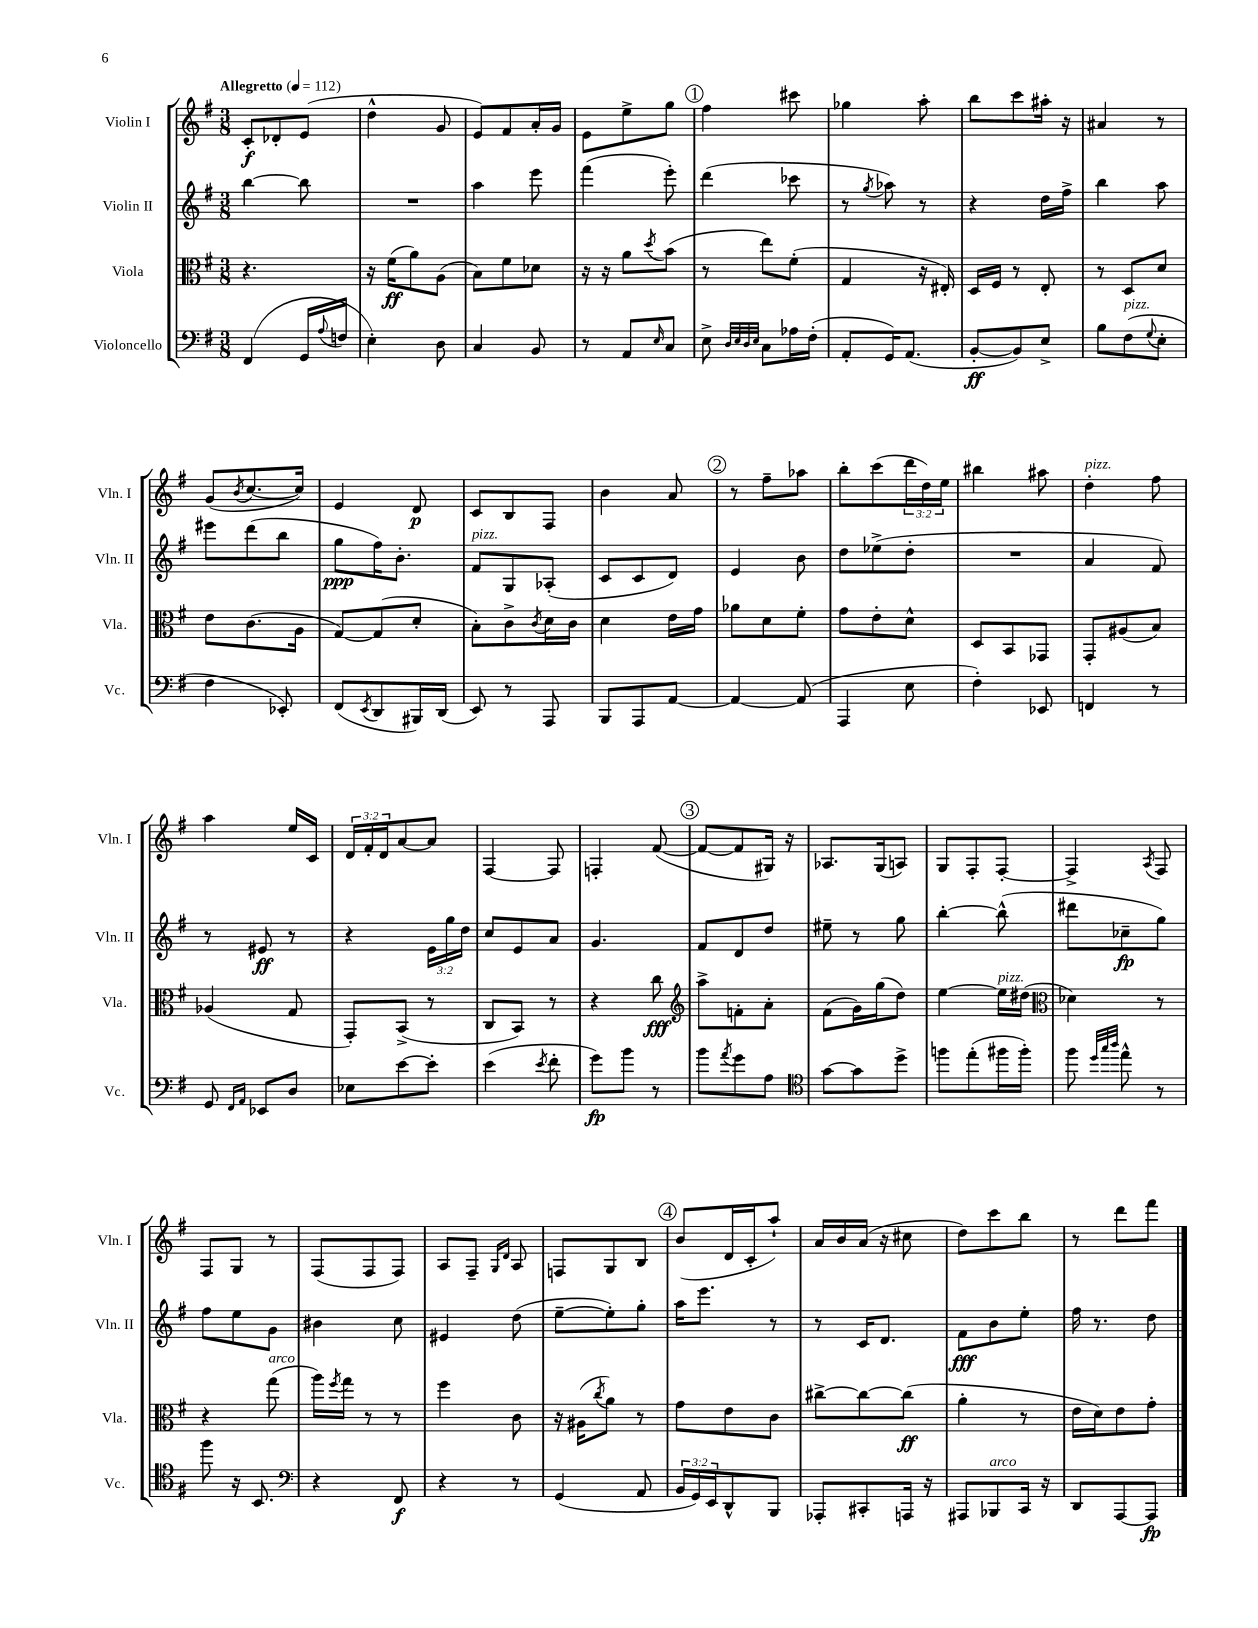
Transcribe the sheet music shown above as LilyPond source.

<<
\new StaffGroup <<
\new Staff = "s0" \with { instrumentName = "Violin I" shortInstrumentName = "Vln. I" } {
    \clef treble \key g \major \numericTimeSignature \time 3/8 \override Staff.TupletNumber.text = #tuplet-number::calc-fraction-text \tempo "Allegretto" 4 = 112
    c'8-.\f des'8-. e'8( |
    d''4-^ g'8 |
    e'8) fis'8 a'16-. g'16 |
    e'8 e''8-> g''8 |
    \mark \markup { \circle "1" } fis''4 cis'''8 |
    ges''4 a''8-. |
    b''8 c'''8 ais''16-. r16 |
    ais'4 r8 |
    g'8( \acciaccatura { b'8 } c''8.~ c''16) |
    e'4 d'8\p |
    c'8 b8 fis8 |
    b'4 a'8 |
    \mark \markup { \circle "2" } r8 fis''8-- aes''8 |
    b''8-. c'''8( \tuplet 3/2 { d'''16 d''16) e''16 } |
    bis''4 ais''8 |
    d''4-.^\markup { \italic "pizz." } fis''8 |
    a''4 e''16 c'16 |
    \tuplet 3/2 { d'16 fis'16-. d'16 } a'8~ a'8 |
    fis4~ fis8 |
    f4-. fis'8~( |
    \mark \markup { \circle "3" } fis'8~ fis'8 gis16) r16 |
    aes8. g16( a8) |
    g8 fis8-. fis8~-. |
    fis4-> \acciaccatura { a8 } fis8 |
    fis8 g8 r8 |
    fis8( fis8 fis8) |
    a8 fis8-- \grace { g16 d'16 } a8 |
    f8 g8 b8 |
    \mark \markup { \circle "4" } b'8( d'16 c'16-. a''8-!) |
    a'16 b'16 a'16( r16 cis''8 |
    d''8) c'''8 b''8 |
    r8 d'''8 fis'''8 \bar "|." |
}
\new Staff = "s1" \with { instrumentName = "Violin II" shortInstrumentName = "Vln. II" } {
    \clef treble \key g \major \numericTimeSignature \time 3/8 \override Staff.TupletNumber.text = #tuplet-number::calc-fraction-text
    b''4~ b''8 |
    R4. |
    a''4 e'''8 |
    fis'''4( e'''8-.) |
    \mark \markup { \circle "1" } d'''4( ces'''8 |
    r8 \acciaccatura { g''8 } aes''8) r8 |
    r4 d''16 fis''16-> |
    b''4 a''8 |
    eis'''8 d'''8( b''8 |
    g''8\ppp fis''16) b'8.-. |
    fis'8^\markup { \italic "pizz." } g8 aes8-.( |
    c'8 c'8 d'8) |
    \mark \markup { \circle "2" } e'4 b'8 |
    d''8 ees''8->( d''8-. |
    R4. |
    a'4 fis'8) |
    r8 eis'8\ff r8 |
    r4 \tuplet 3/2 { e'16 g''16 d''16 } |
    c''8 e'8 a'8 |
    g'4. |
    \mark \markup { \circle "3" } fis'8 d'8 d''8 |
    eis''8-- r8 g''8 |
    b''4~-. b''8-^( |
    dis'''8 ces''8--\fp g''8) |
    fis''8 e''8 g'8 |
    bis'4 c''8 |
    eis'4 d''8( |
    e''8~-- e''8-.) g''8-. |
    \mark \markup { \circle "4" } a''16 e'''8. r8 |
    r8 c'16 d'8. |
    fis'8\fff b'8 e''8-. |
    fis''16 r8. d''8 \bar "|." |
}
\new Staff = "s2" \with { instrumentName = "Viola" shortInstrumentName = "Vla." } {
    \clef alto \key g \major \numericTimeSignature \time 3/8
    r4. |
    r16 fis'16\ff( a'8) a8( |
    b8) fis'8 des'8 |
    r16 r16 a'8 \acciaccatura { d''8 } b'8( |
    \mark \markup { \circle "1" } r8 e''8) fis'8-.( |
    g4 r16 eis16-.) |
    d16 fis16 r8 e8-. |
    r8 d8 d'8 |
    e'8 c'8.( a16 |
    g8~) g8( d'8-. |
    b8-.) c'8-> \acciaccatura { c'8 } d'16 c'16 |
    d'4 e'16 g'16 |
    \mark \markup { \circle "2" } aes'8 d'8 fis'8-. |
    g'8 e'8-. d'8-^ |
    d8 b,8 ges,8 |
    g,8-. ais8( b8) |
    aes4( g8 |
    g,8-.) b,8->( r8 |
    c8 b,8) r8 |
    r4 c''8\fff |
    \mark \markup { \circle "3" } \clef treble a''8-> f'8-. a'8-. |
    fis'8( g'16) g''16( d''8) |
    e''4~ e''16^\markup { \italic "pizz." } dis''16( |
    \clef alto des'4) r8 |
    r4 g''8^\markup { \italic "arco" }( |
    a''16) \acciaccatura { fis''8 } g''16 r8 r8 |
    fis''4 c'8 |
    r16 ais16( \acciaccatura { c''8 } a'8) r8 |
    \mark \markup { \circle "4" } g'8 e'8 c'8 |
    cis''8~-> cis''8~ cis''8\ff( |
    a'4-. r8 |
    e'16 d'16) e'8 g'8-. \bar "|." |
}
\new Staff = "s3" \with { instrumentName = "Violoncello" shortInstrumentName = "Vc." } {
    \clef bass \key g \major \numericTimeSignature \time 3/8 \override Staff.TupletNumber.text = #tuplet-number::calc-fraction-text
    fis,4( g,16 \appoggiatura { a8 } f16 |
    e4-.) d8 |
    c4 b,8 |
    r8 a,8 \grace { e16 } c8 |
    \mark \markup { \circle "1" } e8-> \grace { d32 e32 d32 e32 } c8 aes16 fis16-.( |
    a,8-. g,16) a,8.( |
    b,8~-.\ff b,8) e8-> |
    b8 fis8^\markup { \italic "pizz." }( \appoggiatura { g8 } e8-. |
    fis4 ees,8-.) |
    fis,8( \acciaccatura { e,8 } d,8 bis,,16) d,16( |
    e,8) r8 a,,8 |
    b,,8 a,,8 a,8~ |
    \mark \markup { \circle "2" } a,4~ a,8( |
    a,,4 e8 |
    fis4-.) ees,8 |
    f,4 r8 |
    g,8 \grace { fis,16 a,16 } ees,8 d8 |
    ees8 e'8~ e'8-. |
    e'4( \acciaccatura { e'8 } fis'8-. |
    g'8\fp) b'8 r8 |
    \mark \markup { \circle "3" } b'8 \acciaccatura { a'8 } g'8 a8 |
    \clef tenor g'8~ g'8 d''8-> |
    f''8 e''8-.( fis''16 fis''16-.) |
    fis''8 \grace { d''32 g''32 a''32 } e''8-^ r8 |
    fis''8 r16 b,8. |
    \clef bass r4 fis,8\f |
    r4 r8 |
    g,4( a,8 |
    \mark \markup { \circle "4" } \tuplet 3/2 { b,16 g,16) e,16 } d,8-^ b,,8 |
    aes,,8-. cis,8-. a,,16 r16 |
    ais,,8 bes,,8^\markup { \italic "arco" } c,16 r16 |
    d,8 a,,8~ a,,8\fp \bar "|." |
}
>>
>>
\layout { \context { \Score \remove "Bar_number_engraver" } }
